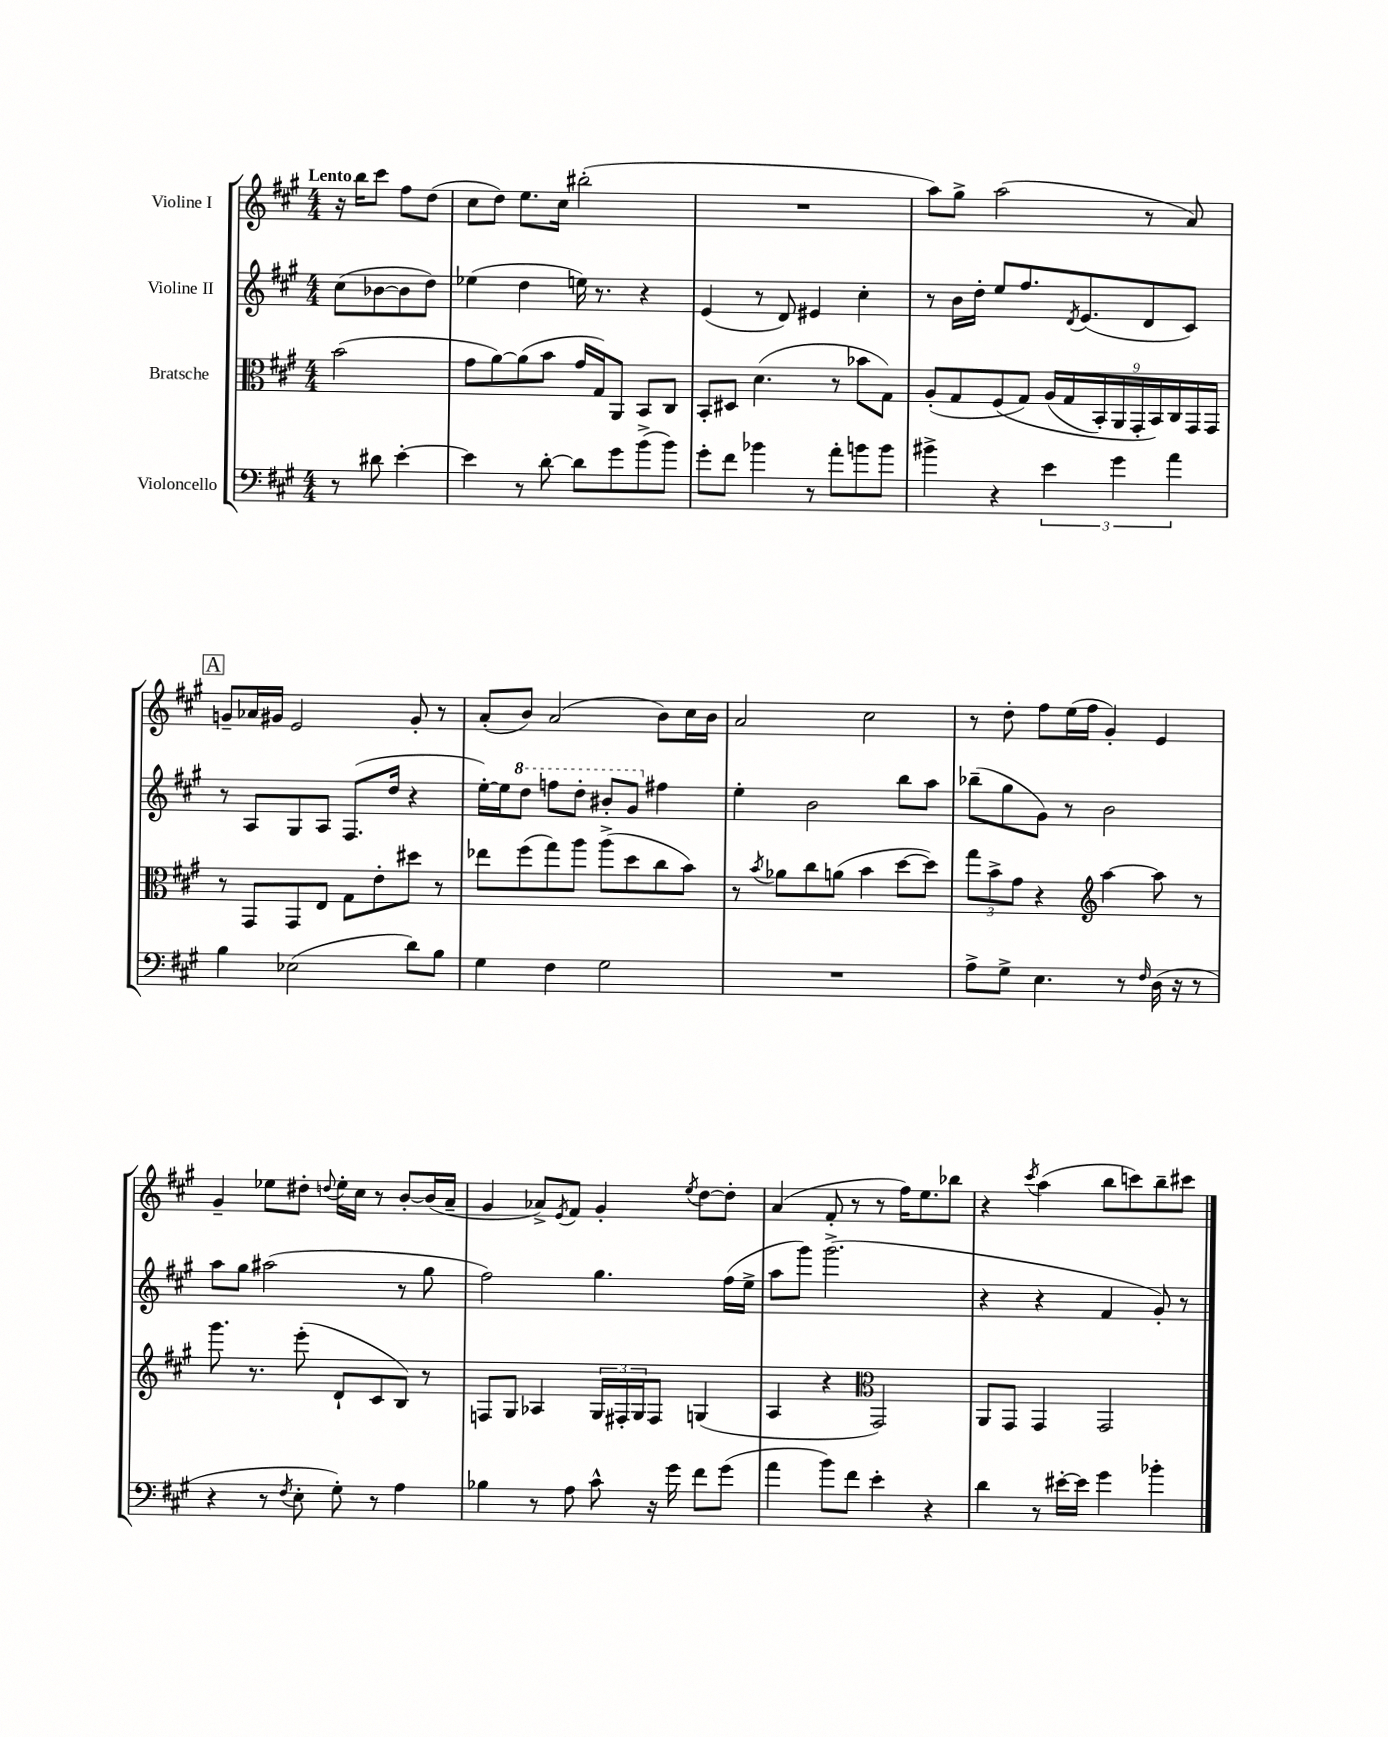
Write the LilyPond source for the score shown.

<<
\new StaffGroup <<
\new Staff = "s0" \with { instrumentName = "Violine I" } {
    \clef treble \key a \major \numericTimeSignature \time 4/4 \partial 2 \tempo "Lento"
    r16 b''16 cis'''8 fis''8 d''8( |
    cis''8 d''8) e''8. cis''16 bis''2-.( |
    R1 |
    a''8) gis''8-> a''2( r8 a'8) |
    \mark \markup { \box "A" } g'8-- aes'16 gis'16 e'2 gis'8-. r8 |
    a'8-.( b'8) a'2( b'8) cis''16 b'16 |
    a'2 cis''2 |
    r8 d''8-. fis''8 e''16( fis''16 gis'4-.) e'4 |
    gis'4-- ees''8 dis''8-. \appoggiatura { d''8 } ees''16-. cis''16 r8 b'8~-. b'16( a'16-- |
    gis'4 aes'8->) \acciaccatura { e'8 } fis'8 gis'4-. \acciaccatura { e''8 } d''8~ d''8-. |
    a'4( fis'8-. r8 r8 fis''16) e''8. bes''8 |
    r4 \acciaccatura { cis'''8 } a''4( b''8 c'''8) b''8-- cis'''8 \bar "|." |
}
\new Staff = "s1" \with { instrumentName = "Violine II" } {
    \clef treble \key a \major \numericTimeSignature \time 4/4 \partial 2
    cis''8( bes'8~ bes'8 d''8) |
    ees''4( d''4 e''16) r8. r4 |
    e'4( r8 d'8) eis'4 cis''4-. |
    r8 b'16 d''16-. e''8 fis''8. \acciaccatura { d'8 } e'8.( d'8 cis'8) |
    \mark \markup { \box "A" } r8 a8 gis8 a8 fis8.( d''16 r4 |
    e''16~-.) e''16 \ottava #1 d'''8 f'''8 d'''8-. bis''8-. gis''8 \ottava #0 fis''!4 |
    e''4-. b'2 b''8 a''8 |
    bes''8--( gis''8 gis'8) r8 b'2 |
    a''8 gis''8 ais''2( r8 gis''8 |
    fis''2) gis''4. fis''16( e''16-> |
    a''8 gis'''8) gis'''2.->( |
    r4 r4 fis'4 gis'8-.) r8 \bar "|." |
}
\new Staff = "s2" \with { instrumentName = "Bratsche" } {
    \clef alto \key a \major \numericTimeSignature \time 4/4 \partial 2
    b'2( |
    gis'8 a'8~) a'8( b'8 gis'16 gis16) a,8 b,8 cis8 |
    b,8-. dis8 d'4.( r8 bes'8 gis8) |
    a8-.( gis8 fis8\( gis8) \tuplet 9/8 { a16( gis16 b,16-.) a,16 gis,16-. b,16\) cis16 gis,16 gis,16 } |
    \mark \markup { \box "A" } r8 gis,8 gis,8 e8 gis8 e'8-. dis''8 r8 |
    ees''8 fis''8( gis''8) a''8 a''8->( d''8 cis''8 b'8) |
    r8 \acciaccatura { b'8 } aes'8 cis''8 a'8( b'4 d''8~ d''8) |
    \tuplet 3/2 { gis''8 b'8-> gis'8 } r4 \clef treble a''4~ a''8 r8 |
    gis'''8. r8. e'''8-.( d'8-! cis'8 b8) r8 |
    f8 gis8 aes4 \tuplet 3/2 { gis16 fis16-. gis16 } fis8 g4( |
    a4 r4 \clef alto gis,2) |
    a,8 gis,8 gis,4 gis,2 \bar "|." |
}
\new Staff = "s3" \with { instrumentName = "Violoncello" } {
    \clef bass \key a \major \numericTimeSignature \time 4/4 \partial 2
    r8 dis'8 e'4~-. |
    e'4 r8 d'8~-. d'8 gis'8 b'8->( b'8) |
    gis'8-. fis'8 bes'4 r8 a'8-. b'8 b'8 |
    bis'4-> r4 \tuplet 3/2 { e'4 gis'4 a'4 } |
    \mark \markup { \box "A" } b4 ees2( d'8) b8 |
    gis4 fis4 gis2 |
    R1 |
    a8-> gis8-> e4. r8 \grace { fis16 } d16( r16 r8 |
    r4 r8 \acciaccatura { fis8 } e8-. gis8-.) r8 a4 |
    bes4 r8 a8 cis'8-^ r16 gis'16 fis'8 gis'8( |
    a'4 b'8) fis'8 e'4-. r4 |
    d'4 r8 eis'16~-. eis'16 gis'4 bes'4-. \bar "|." |
}
>>
>>
\layout { \context { \Score \remove "Bar_number_engraver" } }
